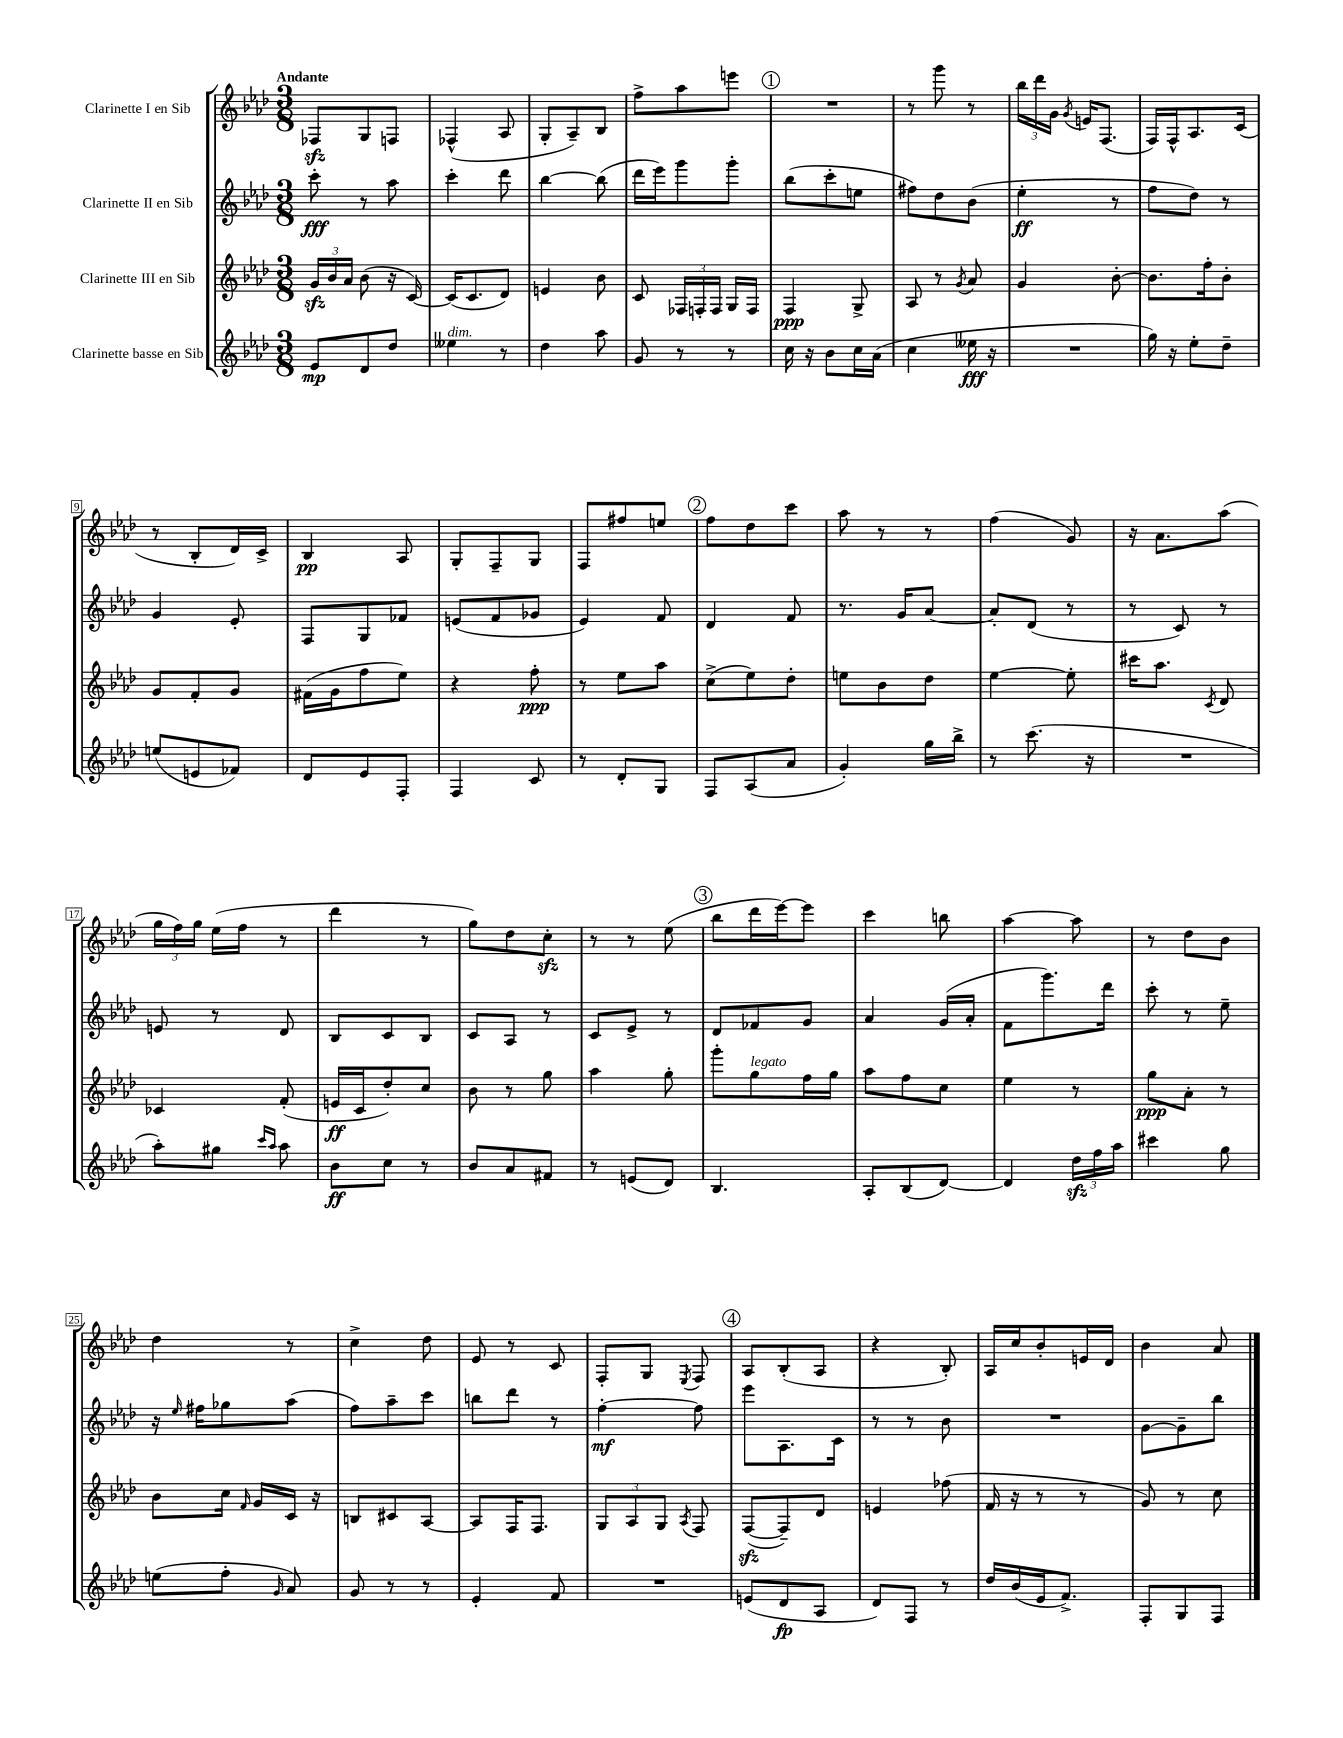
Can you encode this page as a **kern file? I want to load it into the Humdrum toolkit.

**kern	**kern	**kern	**kern
*staff4	*staff3	*staff2	*staff1
*clefG2	*clefG2	*clefG2	*clefG2
*k[b-e-a-d-]	*k[b-e-a-d-]	*k[b-e-a-d-]	*k[b-e-a-d-]
*M3/8	*M3/8	*M3/8	*M3/8
8e-/L	24g/LL	8ccc'\	8F-/L
.	24b-/	.	.
.	24a-/JJ	.	.
8d-/	(8b-\	8r	8G/
8dd-/J	16r	8aa-\	8F/J
.	[16c/)	.	.
=	=	=	=
4ee--\	(16c/]LK	4ccc'\	(4F-^^/
.	8.c/	.	.
8r	8d-/J)	8ddd-\	8A-/
=	=	=	=
4dd-\	4e/	[4bb-\	8G'/L
.	.	.	8A-~/)
8aa-\	8b-\	(8bb-\]	8B-/J
=	=	=	=
8g/	8c/	16ddd-\LL	8ff^\L
.	.	16eee-\J)	.
8r	24F-/LL	8ggg\	8aa-\
.	24F'/	.	.
.	24F/JJ	.	.
8r	16G/LL	8ggg'\J	8eee\J
.	16F/JJ	.	.
=	=	=	=
16cc\	4F/	(8bb-\L	4.r
16r	.	.	.
8b-\L	.	8ccc'\	.
16cc\L	8G^/	8ee\J	.
(16a-\JJ	.	.	.
=	=	=	=
4cc\	8A-/	8ff#\L)	8r
.	8r	8dd-\	8ggg\
.	8qg/	.	.
16ee--\	8a-/	(8b-\J	8r
16r	.	.	.
=	=	=	=
4.r	4g/	4ee-'\	24bb-\LL
.	.	.	24ddd-\
.	.	.	24g\JJ
.	.	.	8qg/
.	.	.	16e/LK
.	.	.	(8.F/J
.	[8b-'\	8r	.
=	=	=	=
16gg\)	8.b-\]L	8ff\L	16F/LL)
16r	.	.	16F^^/J
8ee-'\L	.	8dd-\J)	8.A-/
.	16ff'\k	.	.
8dd-~\J	8b-'\J	8r	.
.	.	.	(16c/Jk
=	=	=	=
(8ee/L	8g/L	4g/	8r
8e/	8f'/	.	8B-'/L
8f-/J)	8g/J	8e-'/	16d-/L)
.	.	.	16c^/JJ
=	=	=	=
8d-/L	(16f#\LL	8F/L	4B-/
.	16g\J	.	.
8e-/	8ff\	8G/	.
8F'/J	8ee-\J)	8f-/J	8A-/
=	=	=	=
4F/	4r	(8e/L	8G'/L
.	.	8f/	8F~/
8c/	8ff'\	8g-/J	8G/J
=	=	=	=
8r	8r	4e-/)	8F/L
8d-'/L	8ee-\L	.	8ff#/
8G/J	8aa-\J	8f/	8ee/J
=	=	=	=
8F/L	(8cc^\L	4d-/	8ff\L
(8A-/	8ee-\)	.	8dd-\
8a-/J	8dd-'\J	8f/	8ccc\J
=	=	=	=
4g'/)	8ee\L	8.r	8aa-\
.	8b-\	.	8r
.	.	16g/LK	.
16gg\LL	8dd-\J	[8a-/J	8r
16bb-^\JJ	.	.	.
=	=	=	=
8r	[4ee-\	8a-'/]L	(4ff\
(8.ccc\	.	(8d-/J	.
.	8ee-'\]	8r	8g/)
16r	.	.	.
=	=	=	=
4.r	16ccc#\LK	8r	16r
.	8.aa-\J	.	8.a-\L
.	.	8c/)	.
.	8qc/	.	.
.	8d-/	8r	(8aa-\J
=	=	=	=
8aa-'\L)	4c-/	8e/	24gg\LL
.	.	.	24ff\)
.	.	.	24gg\JJ
8gg#\J	.	8r	(16ee-\LL
.	.	.	16ff\JJ
16qqccc/LL	.	.	.
16qqaa-/JJ	.	.	.
8aa-\	(8f'/	8d-/	8r
=	=	=	=
8b-\L	16e/LL	8B-/L	4ddd-\
.	16c/J	.	.
8cc\J	8dd-'/)	8c/	.
8r	8cc/J	8B-/J	8r
=	=	=	=
8b-/L	8b-\	8c/L	8gg\L)
8a-/	8r	8A-/J	8dd-\
8f#/J	8gg\	8r	8cc'\J
=	=	=	=
8r	4aa-\	8c/L	8r
(8e/L	.	8e-^/J	8r
8d-/J)	8gg'\	8r	(8ee-\
=	=	=	=
4.B-/	8ggg'\L	8d-/L	8bb-\L
.	8gg\	8f-/	16ddd-\L
.	.	.	[16eee-\J)
.	16ff\L	8g/J	8eee-\]J
.	16gg\JJ	.	.
=	=	=	=
8A-'/L	8aa-\L	4a-/	4ccc\
(8B-/	8ff\	.	.
[8d-/J)	8cc\J	(16g/LL	8bb\
.	.	16a-'/JJ	.
=	=	=	=
4d-/]	4ee-\	8f\L	[4aa-\
.	.	8.ggg\)	.
24dd-\LL	8r	.	8aa-\]
24ff\	.	.	.
.	.	16ddd-\Jk	.
24aa-\JJ	.	.	.
=	=	=	=
4ccc#\	8gg\L	8ccc'\	8r
.	8a-'\J	8r	8dd-\L
8gg\	8r	8ee-~\	8b-\J
=	=	=	=
(8ee\L	8b-\L	16r	4dd-\
.	.	16qqee-/	.
.	.	16ff#\LK	.
8ff'\J	16cc\Jk	8gg-\	.
.	16qqf/	.	.
.	16g/LL	.	.
16qqg/	.	.	.
8a-/)	16c/JJ	(8aa-\J	8r
.	16r	.	.
=	=	=	=
8g/	8B/L	8ff\L)	4cc^\
8r	8c#/	8aa-~\	.
8r	[8A-/J	8ccc\J	8dd-\
=	=	=	=
4e-'/	8A-/]L	8bb\L	8e-/
.	16F/K	8ddd-\J	8r
.	8.F/J	.	.
8f/	.	8r	8c/
=	=	=	=
4.r	12G/L	[4ff'\	8F'/L
.	12A-/	.	.
.	.	.	8G/J
.	12G/J	.	.
.	8qA-/	.	8qE-/
.	8F/	8ff\]	8F/
=	=	=	=
(8e/L	([8F/L	8eee-\L	8A-/L
8d-/	8F~/])	8.A-\	(8B-'/
8A-/J	8d-/J	.	8A-/J
.	.	16c\Jk	.
=	=	=	=
8d-/L)	4e/	8r	4r
8F/J	.	8r	.
8r	(8ff-\	8b-\	8B-'/)
=	=	=	=
16dd-/LL	16f/	4.r	16A-/LL
(16b-/	16r	.	16cc/J
16e-/J	8r	.	8b-'/
8.f^/J)	.	.	.
.	8r	.	16e/L
.	.	.	16d-/JJ
=	=	=	=
8F'/L	8g/)	[8g\L	4b-\
8G/	8r	8g~\]	.
8F/J	8cc\	8bb-\J	8a-/
==	==	==	==
*-	*-	*-	*-
